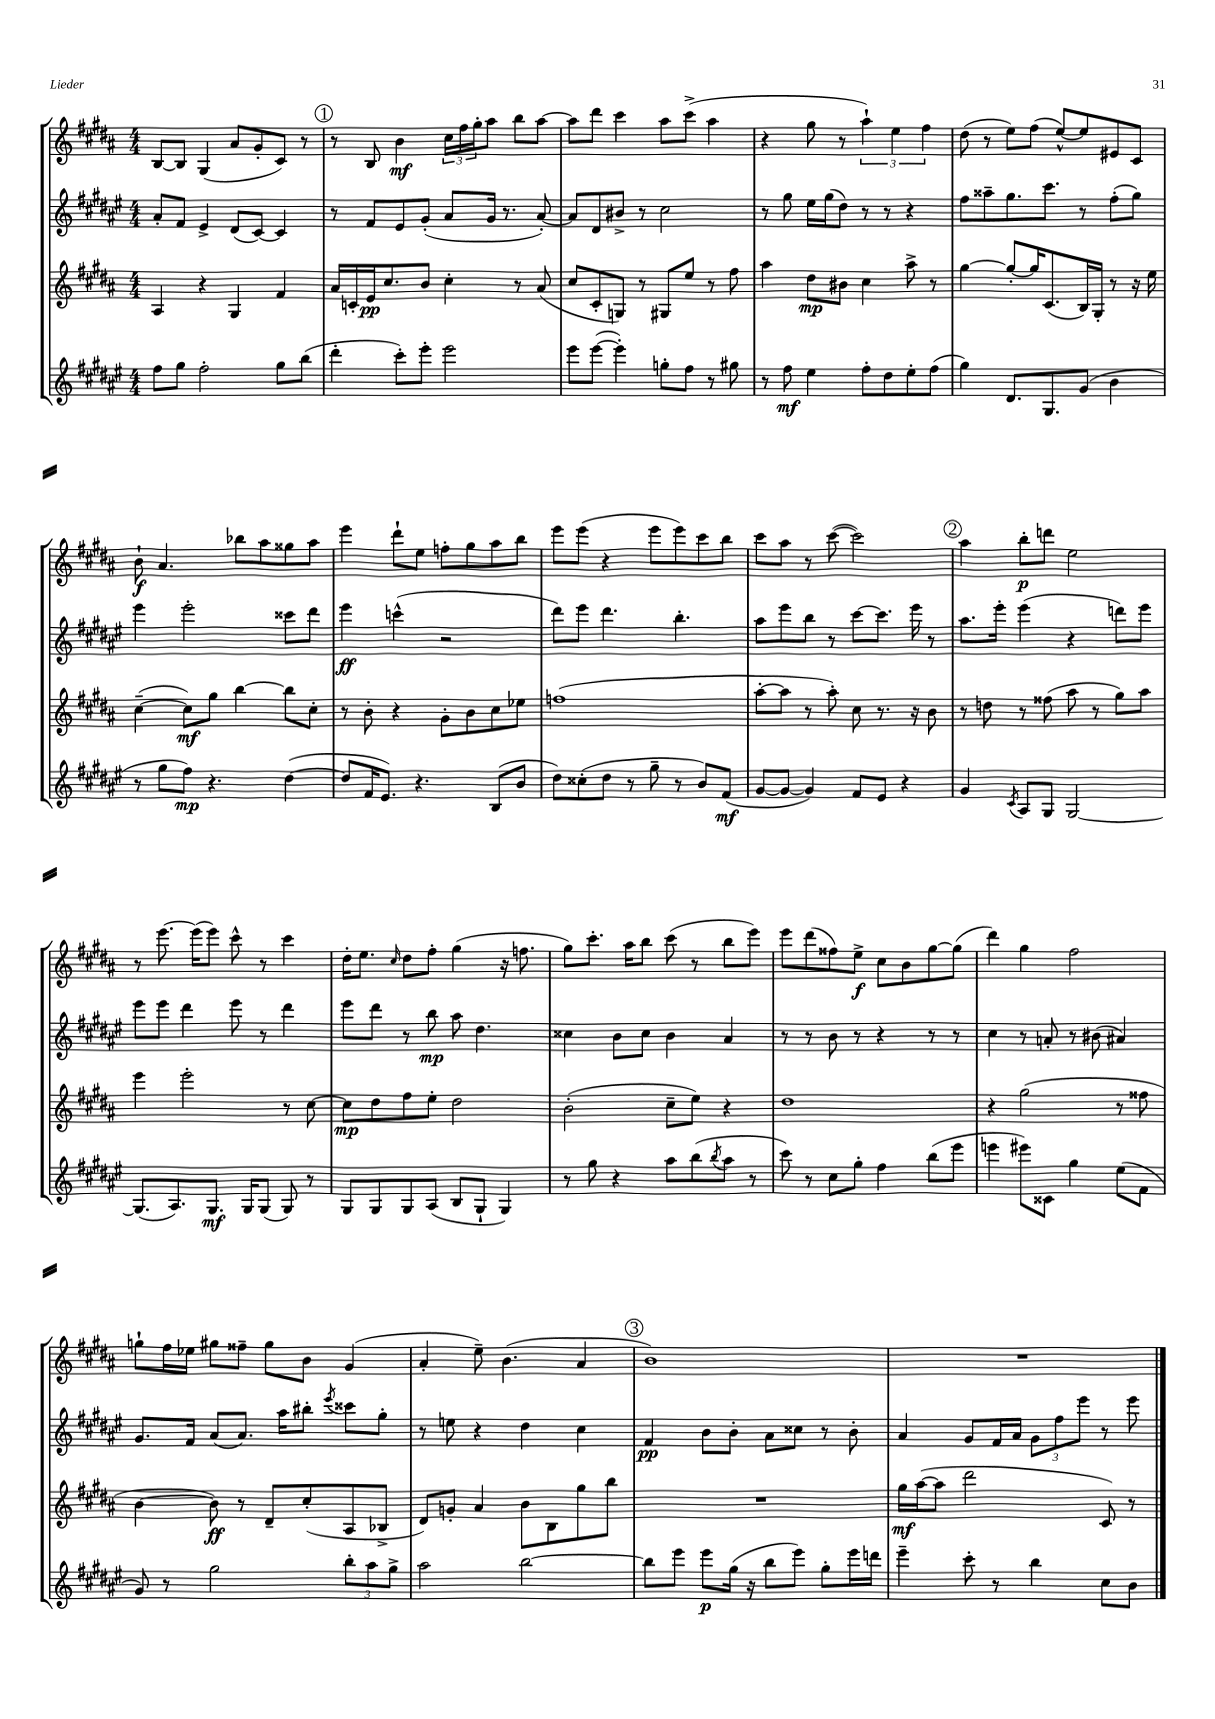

**kern	**kern	**kern	**kern
*staff4	*staff3	*staff2	*staff1
*clefG2	*clefG2	*clefG2	*clefG2
*k[f#c#g#d#a#e#]	*k[f#c#g#d#a#]	*k[f#c#g#d#a#e#]	*k[f#c#g#d#a#]
*M4/4	*M4/4	*M4/4	*M4/4
8ff#	4A#	8a#'	[8B
8gg#	.	8f#	8B]
2ff#'	4r	4e#^	(4G#
.	4G#	(8d#	8a#
.	.	[8c#)	8g#'
8gg#	4f#	4c#]	8c#)
(8bb	.	.	8r
=	=	=	=
4ddd#'	16a#	8r	8r
.	16c'	.	.
.	16e	8f#	8B
.	8.cc#	.	.
8ccc#')	.	8e#	4b
8eee#'	8b	(8g#'	.
2eee#	4cc#'	8a#	24cc#
.	.	.	24ff#
.	.	.	24gg#'
.	.	16g#	8aa#
.	.	8.r	.
.	8r	.	8bb
.	(8a#	[8a#')	[8aa#
=	=	=	=
8eee#	8cc#	8a#]	8aa#]
([8eee#	8c#'	8d#	8ddd#
4eee#'])	8G)	8b#^	4ccc#
.	8r	8r	.
8gg'	8G#	2cc#	8aa#
8ff#	8ee	.	(8ccc#^
8r	8r	.	4aa#
8gg#	8ff#	.	.
=	=	=	=
8r	4aa#	8r	4r
8ff#	.	8gg#	.
4ee#	8dd#	16ee#	8gg#
.	.	(16gg#	.
.	8b#	8dd#)	8r
8ff#'	4cc#	8r	6aa#`)
8dd#	.	8r	.
.	.	.	6ee
8ee#'	8aa#^	4r	.
.	.	.	6ff#
(8ff#	8r	.	.
=	=	=	=
4gg#)	[4gg#	8ff#	(8dd#
.	.	8aa##~	8r
8.d#	8gg#'_	8.gg#	8ee)
.	16gg#]	.	(8ff#
8.G#	(8.c#	8.ccc#	.
.	.	.	[8ee^^)
(8g#	16B)	8r	8ee]
.	16G#'	.	.
4b	8r	(8ff#'	8e#
.	16r	8gg#)	8c#
.	16ee	.	.
=	=	=	=
8r	([4cc#~	4eee#	8b`
8gg#	.	.	4.a#
8ff#)	8cc#])	2eee#'	.
4.r	8gg#	.	.
.	[4bb	.	8bb-
.	.	.	8aa#
([4dd#	8bb]	8ccc##	8gg##
.	8cc#'	8ddd#	8aa#
=	=	=	=
8dd#]	8r	4eee#	4eee
16f#	8b'	.	.
8.e#)	.	.	.
.	4r	(4ccc^^	8ddd#`
4.r	.	.	8ee
.	8g#'	2r	8ff'
.	8b	.	8gg#
(8B	8cc#	.	8aa#
8b	8ee-	.	8bb
=	=	=	=
8dd#)	(1ff	8ddd#)	8eee
(8cc##'	.	8eee#	(8eee
8dd#	.	4.ddd#	4r
8r	.	.	.
8gg#~	.	.	8eee
8r	.	4.bb'	8eee)
8b)	.	.	8ccc#
(8f#	.	.	8bb
=	=	=	=
[8g#	[8aa#'	8aa#	8ccc#
8g#_	8aa#]	8eee#	8aa#
4g#])	8r	8bb	8r
.	8aa#')	8r	([8ccc#
8f#	8cc#	[8ccc#	2ccc#])
8e#	8.r	8.ccc#]	.
4r	.	.	.
.	16r	16eee#	.
.	8b	8r	.
=	=	=	=
4g#	8r	8.aa#	4aa#
.	8dd	.	.
.	.	16eee#'	.
8qc#	.	.	.
8A#	8r	(4eee#	8bb'
8G#	(8ff##	.	8ddd
[2G#	8aa#	4r	2ee
.	8r	.	.
.	8gg#)	8ddd)	.
.	8aa#	8eee#	.
=	=	=	=
(8.G#]	4eee	8eee#	8r
.	.	8eee#	[8.eee
8.A#)	.	.	.
.	2eee'	4ddd#	.
.	.	.	(16eee]
8.G#	.	.	8eee)
.	.	8eee#	8ccc#^^
16G#	.	.	.
(8G#	.	8r	8r
8G#)	8r	4ddd#	4ccc#
8r	[8cc#	.	.
=	=	=	=
8G#	8cc#]	8eee#	16dd#'
.	.	.	8.ee
8G#	8dd#	8ddd#	.
.	.	.	16qqcc#
8G#	8ff#	8r	8dd#
(8A#	8ee'	8bb	8ff#'
8B	2dd#	8aa#	(4gg#
8G#`	.	4.dd#	.
4G#)	.	.	16r
.	.	.	8.ff
=	=	=	=
8r	(2b'	4cc##	8gg#)
8gg#	.	.	8.ccc#'
4r	.	8b	.
.	.	.	16aa#
.	.	8cc##	8bb
8aa#	8cc#~	4b	(8ccc#
(8bb	8ee)	.	8r
8qbb	.	.	.
8aa#	4r	4a#	8bb
8r	.	.	8eee)
=	=	=	=
8ccc#)	1dd#	8r	8eee
8r	.	8r	(8ddd#
8cc#	.	8b	8ff##)
8gg#'	.	8r	8ee^
4ff#	.	4r	8cc#
.	.	.	8b
(8bb	.	8r	[8gg#
8eee#	.	8r	(8gg#]
=	=	=	=
4eee	4r	4cc#	4ddd#)
8eee#)	(2gg#	8r	4gg#
8c##	.	8a'	.
4gg#	.	8r	2ff#
.	.	(8b#	.
(8ee#	8r	4a#)	.
8f#	8ff##	.	.
=	=	=	=
8g#)	[4b	8.g#	8gg`
8r	.	.	16ff#
.	.	16f#	16ee-
2gg#	8b])	(8a#	8gg#
.	8r	8.a#)	8ff##~
.	8d#~	.	8gg#
.	.	16aa#	.
.	(8cc#'	8bb#'	8b
.	.	8qeee#	.
12bb'	8A#	8ccc##	(4g#
12aa#	.	.	.
.	8B-^	8gg#'	.
12gg#^	.	.	.
=	=	=	=
2aa#	8d#)	8r	4a#'
.	8g'	8ee	.
.	4a#	4r	8ee~)
.	.	.	(4.b
[2bb	8b	4dd#	.
.	8B	.	.
.	8gg#	4cc#	4a#
.	8bb	.	.
=	=	=	=
8bb]	1r	4f#	1b)
8eee#	.	.	.
8eee#	.	8b	.
(16gg#	.	8b'	.
16r	.	.	.
8bb	.	8a#	.
8eee#)	.	8cc##	.
8gg#'	.	8r	.
16eee#	.	8b'	.
16ddd	.	.	.
=	=	=	=
4eee#~	16gg#	4a#	1r
.	([16aa#	.	.
.	8aa#]	.	.
8ccc#'	2ddd#	8g#	.
8r	.	16f#	.
.	.	16a#	.
4bb	.	12g#	.
.	.	12ff#	.
.	.	12eee#	.
8cc#	8c#)	8r	.
8b	8r	8eee#	.
==	==	==	==
*-	*-	*-	*-
